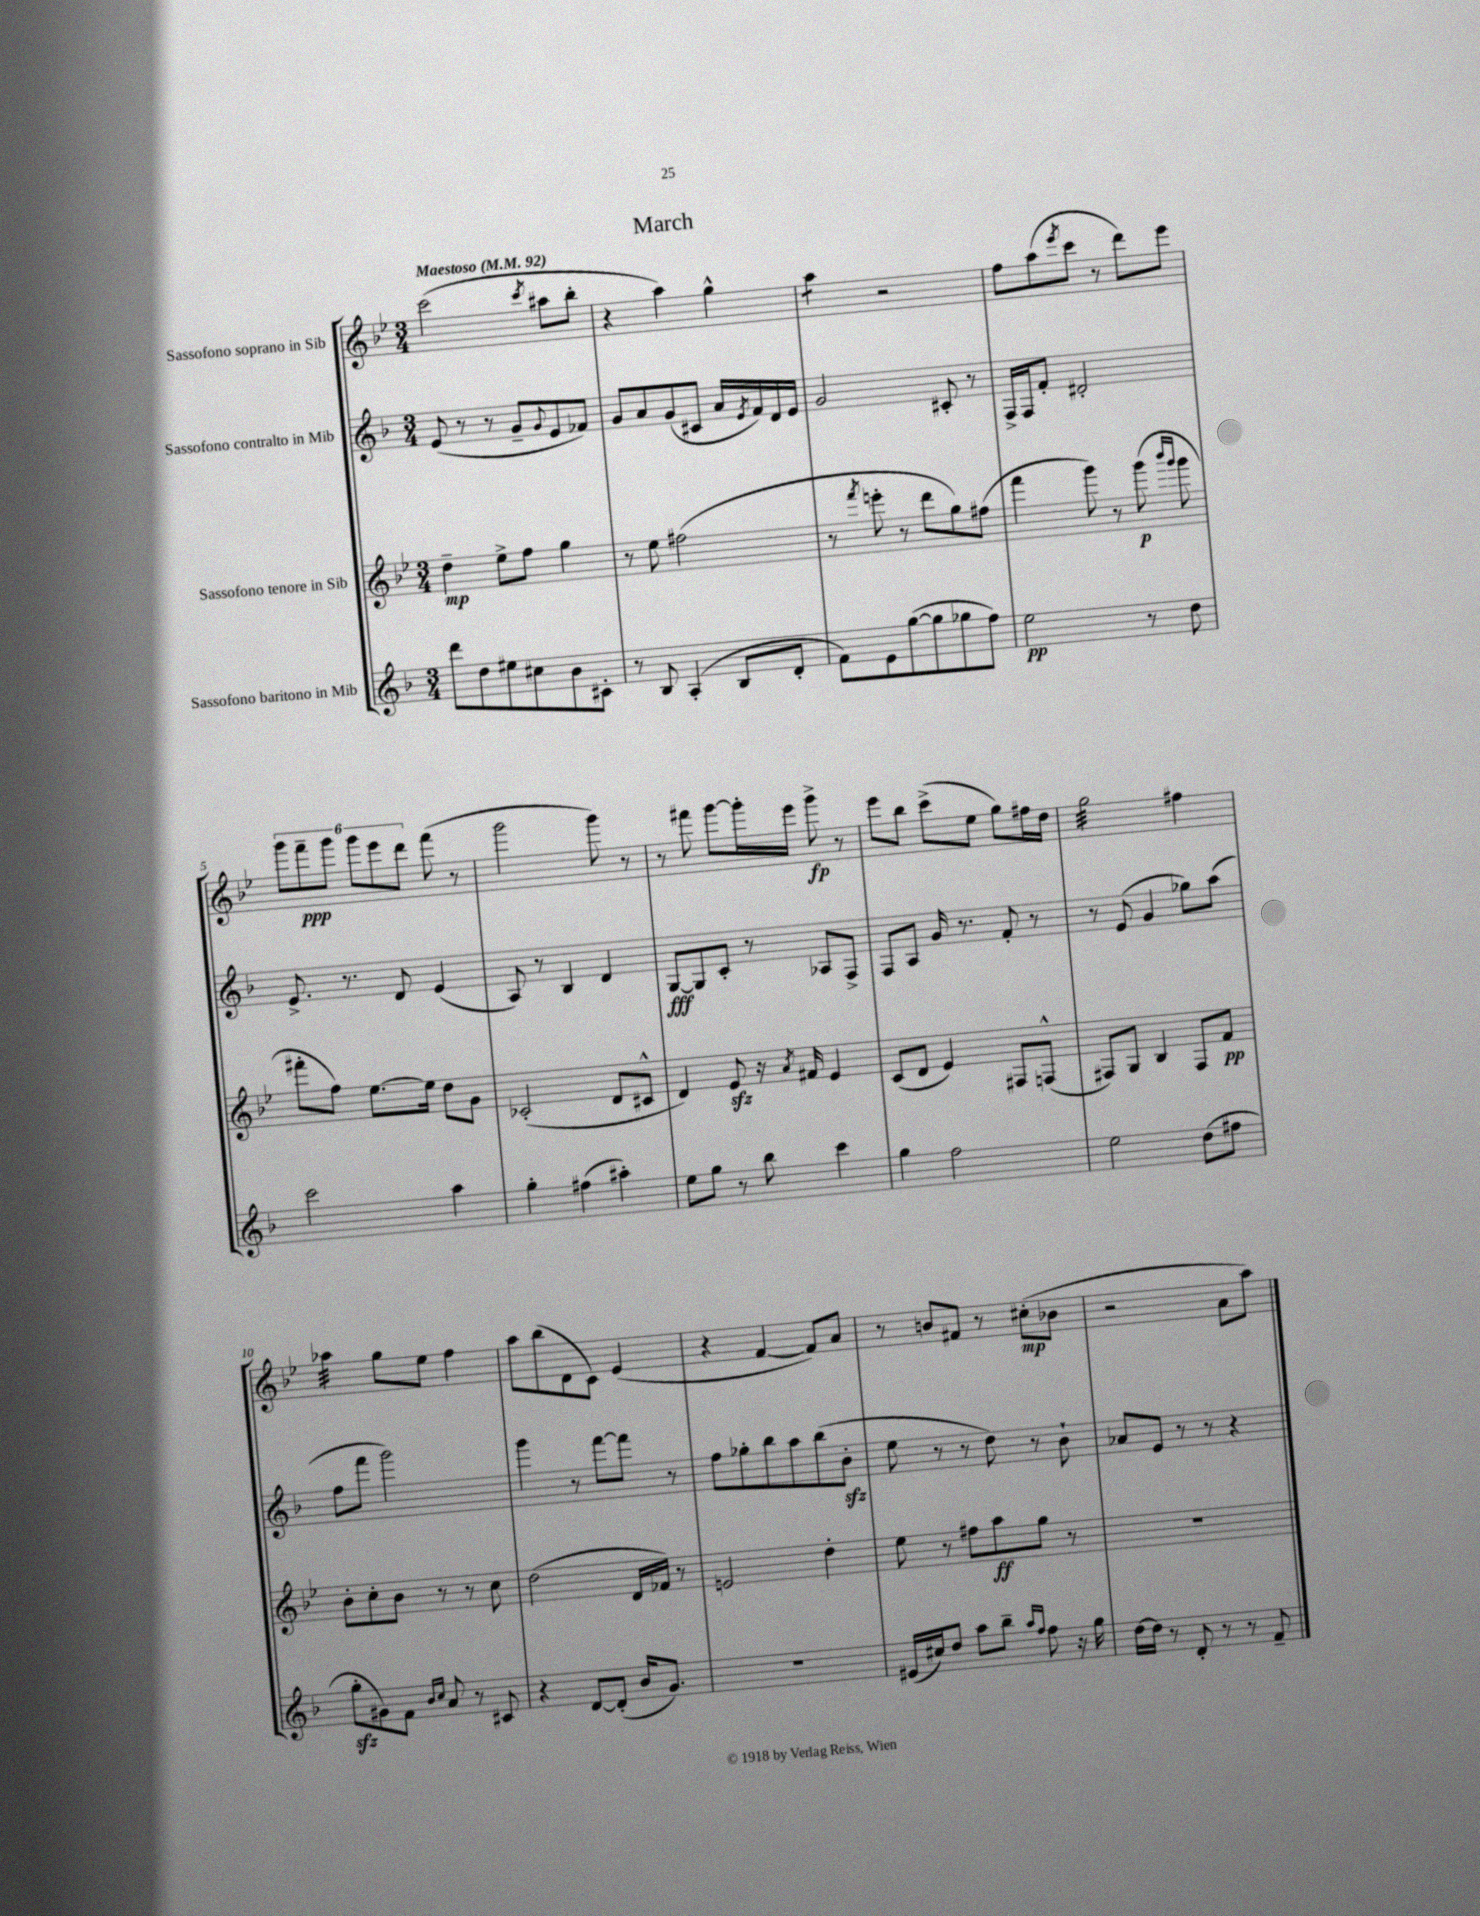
\header { title = "March" }
<<
\new StaffGroup <<
\new Staff = "s0" \with { instrumentName = "Sassofono soprano in Sib" } {
    \clef treble \key bes \major \numericTimeSignature \time 3/4 \tempo "Maestoso" 4 = 92
    c'''2( \acciaccatura { c'''8 } ais''8 bes''8-. |
    r4 a''4) g''4-^ |
    a''4:8 r2 |
    f''8 a''8( \acciaccatura { ees'''8 } c'''8 r8 d'''8) ees'''8 |
    \tuplet 6/4 { g'''8 f'''8--\ppp g'''8 g'''8 ees'''8 d'''8 } f'''8( r8 |
    g'''2 g'''8) r8 |
    r8 fis'''8 g'''8~ g'''16-. ees'''16 g'''8->\fp r8 |
    ees'''8 bes''8 c'''8->( ees''8 g''8) fis''16 d''16 |
    g''2:32 fis''4 |
    aes''4:32 g''8 ees''8 f''4 |
    a''8 bes''8( d'8 c'8) ees'4( |
    r4 f'4~ f'8) a'8 |
    r8 b'8 fis'8 r8 cis''8-.\mp( bes'8 |
    r2 a'8 a''8) \bar "|." |
}
\new Staff = "s1" \with { instrumentName = "Sassofono contralto in Mib" } {
    \clef treble \key f \major \numericTimeSignature \time 3/4
    e'8( r8 r8 g'8-- \appoggiatura { g'8 } e'8 fes'8) |
    g'8 a'8 g'8( cis'8 a'16 \acciaccatura { e'8 } f'16) d'16 e'16 |
    g'2 cis'8-. r8 |
    f16-> f16 f'8-. dis'2-. |
    e'8.-> r8. d'8 e'4( |
    a8) r8 bes4 d'4 |
    g8~\fff g8 c'8-. r8 aes8 f8-> |
    f8 a8 g'16 r8. f'8-. r8 |
    r8 e'8( g'4 ges''8) a''8( |
    f''8 f'''8 g'''2) |
    g'''4 r8 f'''8~ f'''8 r8 |
    f''8 ges''8-. bes''8 a''8 bes''8( bes'8-.\sfz |
    e''8 r8 r8 d''8) r8 bes'8-! |
    aes'8 e'8 r8 r8 r4 \bar "|." |
}
\new Staff = "s2" \with { instrumentName = "Sassofono tenore in Sib" } {
    \clef treble \key bes \major \numericTimeSignature \time 3/4
    d''4--\mp ees''8-> f''8 g''4 |
    r8 ees''8 fis''2( |
    r8 \acciaccatura { f'''8 } e'''8-. r8 d'''8 g''8) fis''8( |
    f'''4 g'''8) r8 g'''8\p( \grace { bes'''16 g'''16 } g'''8 |
    fis'''8-. f''8) ees''8.~ ees''16 d''8 g'8 |
    ces'2-.( d'8 cis'8-^ |
    d'4) ees'8\sfz r16 \acciaccatura { a'8 } fis'16 ees'4 |
    c'8( d'8 ees'4) fis8 f8-^( |
    fis8) g8 bes4 fis8 f'8\pp |
    bes'8-. c''8-. bes'8 r8 r8 c''8 |
    d''2( d'16 fes'16) r8 |
    e'2 d''4-. |
    ees''8 r8 fis''8 a''8\ff g''8 r8 |
    R2. \bar "|." |
}
\new Staff = "s3" \with { instrumentName = "Sassofono baritono in Mib" } {
    \clef treble \key f \major \numericTimeSignature \time 3/4
    d'''8 d''8 eis''8 cis''8 bes'8 cis'8-. |
    r8 bes8 a4-.( bes8 d'8-. |
    f'8) e'8 g''8~( g''8 ges''8 f''8) |
    e''2\pp r8 d''8 |
    c'''2 a''4 |
    g''4-. fis''4( ais''4-.) |
    e''8 g''8 r8 bes''8 c'''4 |
    g''4 f''2 |
    e''2 d''8( fis''8 |
    g''8-.\sfz gis'8) f'8 \grace { bes'16 c''16 } a'8 r8 cis'8 |
    r4 d'8~ d'8-.( bes'16 g'8.) |
    R2. |
    eis'16( cis''16) d''8 a''8 bes''8-- \grace { a''16 f''16 } f''8 r16 g''16 |
    d''16~ d''16 r8 d'8-. r8 r8 f'8-- \bar "|." |
}
>>
>>
